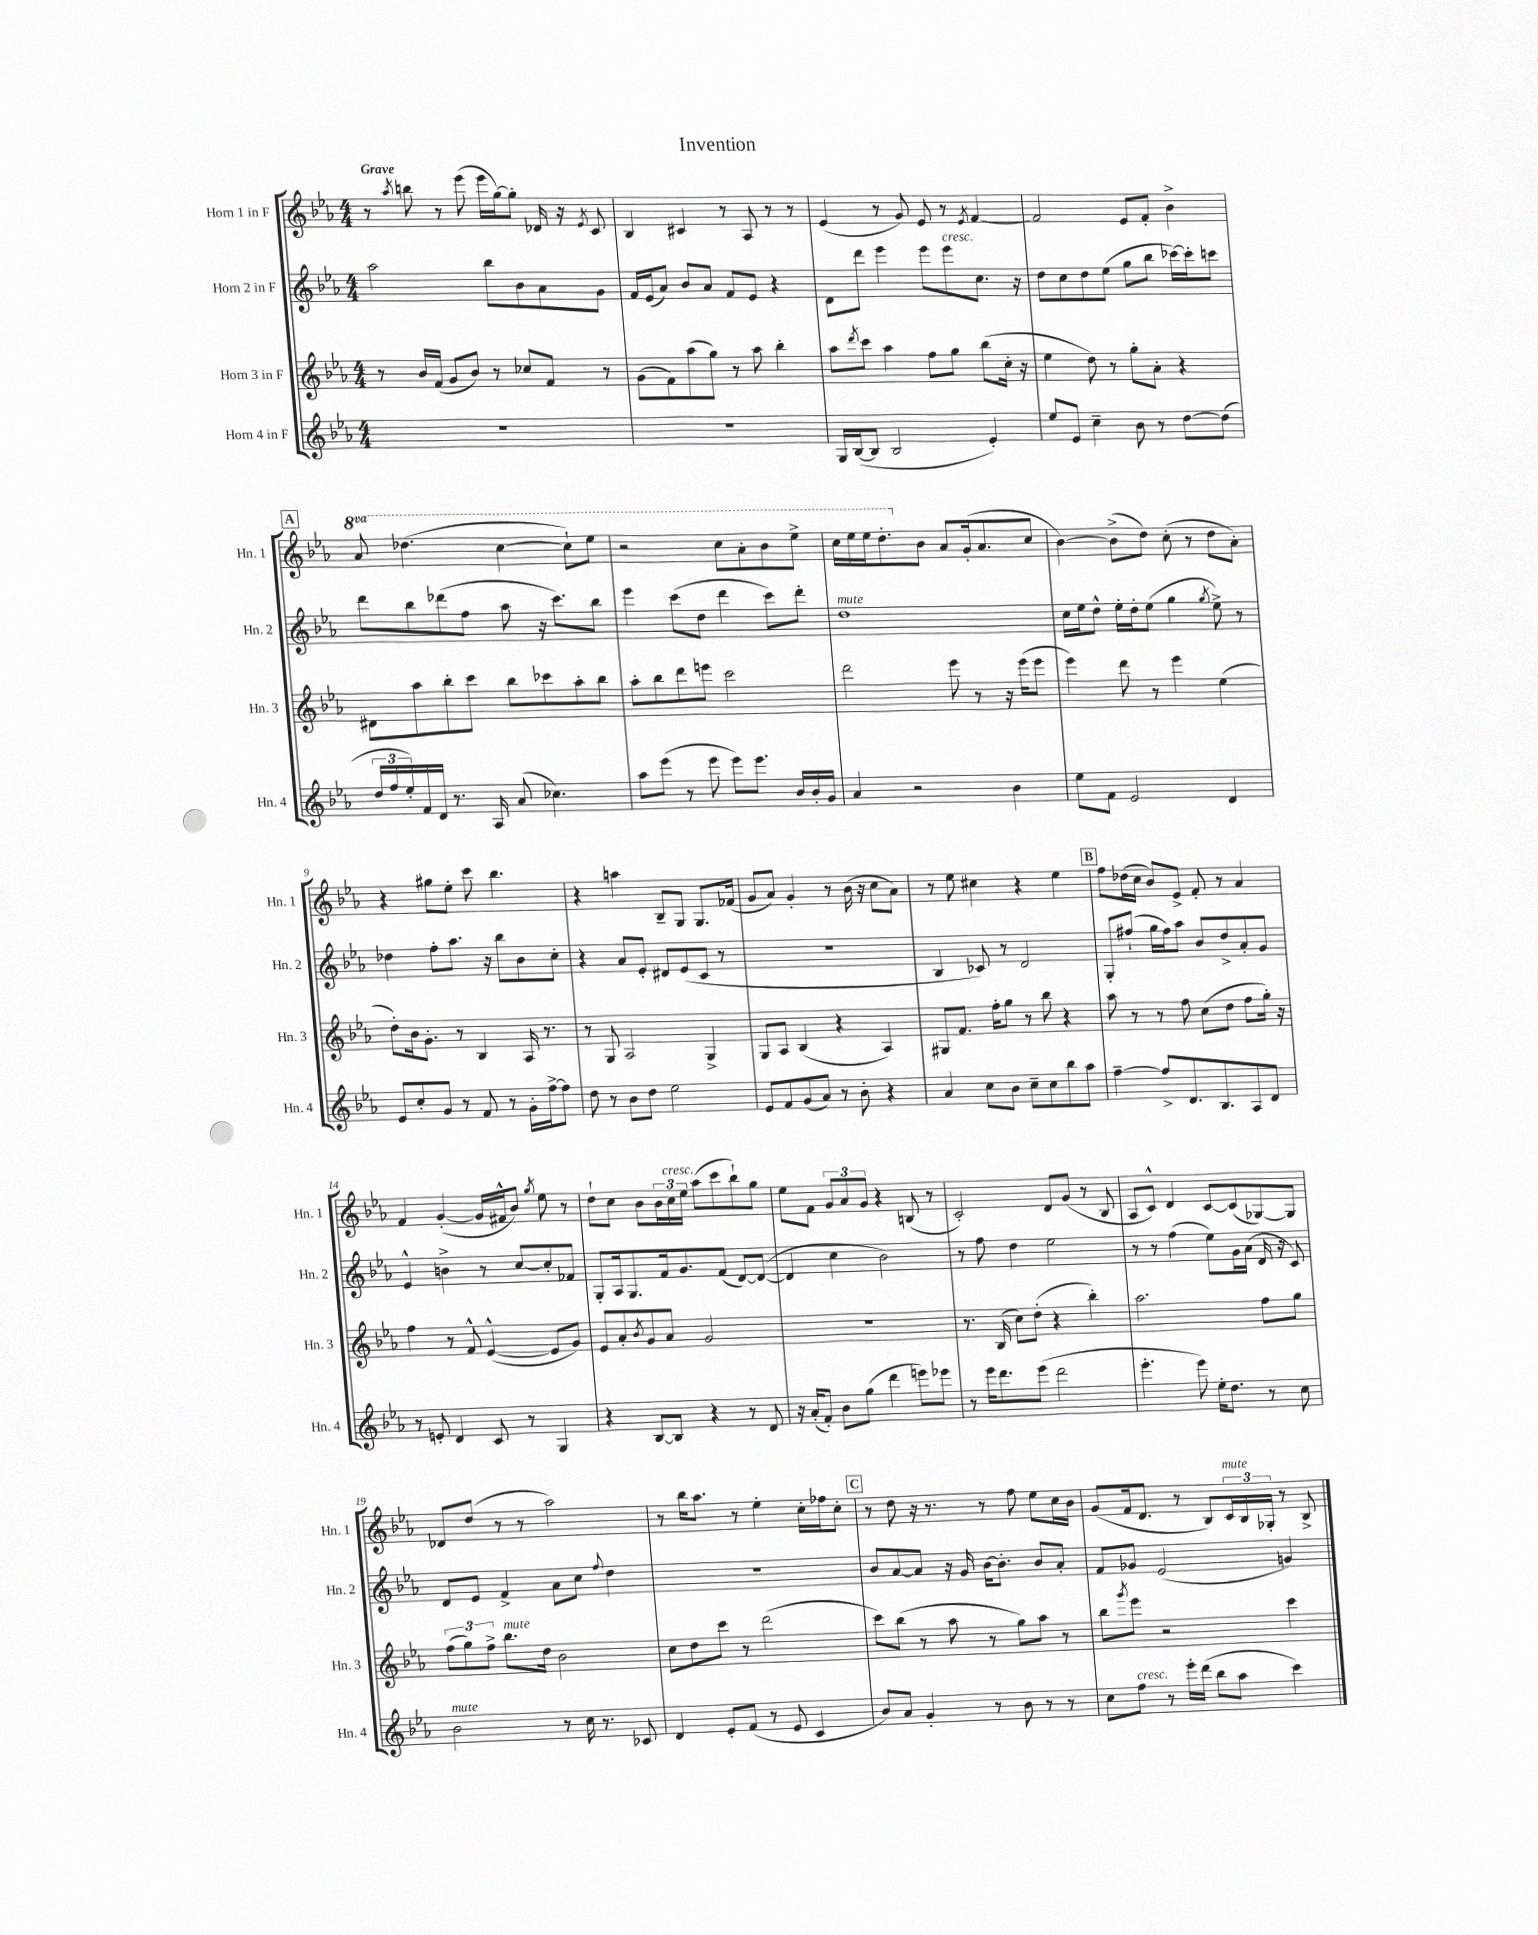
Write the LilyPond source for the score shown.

\header { title = "Invention" }
<<
\new StaffGroup <<
\new Staff = "s0" \with { instrumentName = "Horn 1 in F" shortInstrumentName = "Hn. 1" } {
    \clef treble \key ees \major \numericTimeSignature \time 4/4 \set Staff.ottavationMarkups = #ottavation-simple-ordinals \tempo "Grave"
    r8 \acciaccatura { aes''8 } b''8 r8 ees'''8( ees'''16 g''16~) g''8-. des'16 r16 \acciaccatura { ees'8 } c'8 |
    bes4 cis'4 r8 aes8 r8 r8 |
    ees'4( r8 g'8) ees'8 r8 \acciaccatura { ees'8 } f'4~ |
    f'2 ees'8 f'8-. bes'4-> |
    \mark \markup { \box "A" } \ottava #1 aes''8 des'''4.( c'''4~ c'''8-!) ees'''8 |
    r2 c'''8 aes''8-. bes''8 ees'''8-> |
    c'''16 ees'''16 ees'''16 d'''8.-. \ottava #0 bes'8 aes'8 g'16-.( aes'8. c''8 |
    bes'4~) bes'8->( d''8) c''8-.( r8 d''8 aes'8-.) |
    r4 gis''8 ees''8-. c'''8 bes''4. |
    r4 a''4 bes8-- g8 g8. fes'16( |
    g'8 aes'8) g'4-. r8 bes'16( r16 c''8 aes'8) |
    r8 ees''8 cis''4 r4 ees''4 |
    \mark \markup { \box "B" } f''8 des''16( c''16 bes'8) ees'8-> f'8-. r8 aes'4 |
    f'4 g'4~-.( g'16 fis'16-^ bes'8) \acciaccatura { g''8 } ees''8 r8 |
    d''8-! c''8 bes'8 \tuplet 3/2 { bes'16 c''16^\markup { \italic "cresc." } ees''16 } aes''8( c'''8 bes''8-!) g''8 |
    ees''8 f'8 \tuplet 3/2 { g'8 aes'8 g'8 } r4 b8( r8 |
    c'2-.) d'8 g'8( r8 bes8 |
    aes8 c'8-^) d'4 c'8~ c'8( ges8~) ges8 |
    des'8 d''8( r8 r8 aes''2) |
    r8 bes''16 aes''8. r8 ees''4-. c''16-. fes''16 c''8-. |
    \mark \markup { \box "C" } r8 d''8 r16 r8. r8 f''8 ees''8 c''16 bes'16 |
    g'8( f'16 d'8. r8 bes8) \tuplet 3/2 { c'16^\markup { \italic "mute" } bes16 ges16-. } r8 bes8-> \bar "|." |
}
\new Staff = "s1" \with { instrumentName = "Horn 2 in F" shortInstrumentName = "Hn. 2" } {
    \clef treble \key ees \major \numericTimeSignature \time 4/4
    aes''2 bes''8 bes'8 aes'8 g'8 |
    f'16 ees'16( aes'8) bes'8 aes'8 f'8 ees'8 r4 |
    d'8 d'''8 ees'''4 ees'''8 ees'''8^\markup { \italic "cresc." } c''8. r16 |
    d''8 c''8 d''8 ees''8( g''8 bes''8 ces'''16~) ces'''16-. c'''8 |
    \mark \markup { \box "A" } d'''8 bes''8 des'''8( f''8 aes''8 r16 c'''8.) bes''8 |
    ees'''4 c'''8( d''8 d'''4 c'''8) d'''8-. |
    d''1^\markup { \italic "mute" } |
    c''16 ees''16 d''8-^ ees''16-. d''16-. ees''8( g''4 \acciaccatura { g''8 } ees''8->) r8 |
    des''4 f''8-. aes''8. r16 bes''8 bes'8 c''8-. |
    r4 aes'8 ees'8-. dis'8 ees'8( c'8 r8 |
    R1 |
    bes4 ces'8) r8 d'2 |
    \mark \markup { \box "B" } g8-. fis''8-!( g''16 fis''16) aes''8 bes'8 d''8-> aes'8-. g'8 |
    ees'4-^ b'4-> r8 c''8~ c''8-. fes'8 |
    g8-. aes16 g8. f'16 g'8. f'8( d'8~) d'8~( |
    d'4 c''4 bes'2) |
    r8 f''8 d''4 ees''2 |
    r8 r8 f''4( ees''8) g'16 aes'16( d'16 r16 c'8) |
    d'8 ees'8 f'4-> aes'8 c''8 \appoggiatura { f''8 } d''4 |
    R1 |
    \mark \markup { \box "C" } bes'8 aes'8~ aes'8 r16 g'16 bes'16~ bes'8.-. bes'8 aes'8-. |
    f'8 ges'8 ees'2( g'4) \bar "|." |
}
\new Staff = "s2" \with { instrumentName = "Horn 3 in F" shortInstrumentName = "Hn. 3" } {
    \clef treble \key ees \major \numericTimeSignature \time 4/4
    r8 bes'16 f'16( g'8 bes'8) r8 ces''8 f'8 r8 |
    g'8( f'8) aes''8( g''8) r8 aes''8 bes''4-. |
    aes''8 \acciaccatura { d'''8 } c'''8 aes''4 f''8 g''8 bes''8( c''16-. r16 |
    ees''4 d''8) r8 g''8-. aes'8-. r4 |
    \mark \markup { \box "A" } dis'8 aes''8 bes''8-. c'''8 bes''8 ces'''8 aes''8-. bes''8 |
    aes''8-. bes''8 d'''8 e'''8 c'''2 |
    d'''2 ees'''8 r8 r16 ees'''16( ees'''8 |
    ees'''4) d'''8 r8 ees'''4 ees''4( |
    d''8-.) bes'16 g'8.-. r8 bes4 aes16 r8. |
    r8 g8 aes2 g4-> |
    g8 aes8 bes4( r4 aes4) |
    gis8 f'8. f''16-. g''8 r8 bes''8 r4 |
    \mark \markup { \box "B" } aes''8 r8 r8 f''8 c''8( d''8 f''8 g''16-.) r16 |
    f''4 r8 f'8-^ ees'4~-^( ees'8 g'8) |
    ees'8 aes'8-. \acciaccatura { bes'8 } g'8 aes'8 g'2 |
    R1 |
    r8. bes16( c''8) d''8-.( r4 bes''4-.) |
    aes''2. f''8 g''8 |
    \tuplet 3/2 { f''8( g''8) f''8-> } bes''8.^\markup { \italic "mute" } d''16 bes'2 |
    c''8 d''8 c'''8 r8 d'''2( |
    \mark \markup { \box "C" } c'''8) bes''8( r8 aes''8 r8 g''8) aes''8 r8 |
    bes''8 \acciaccatura { g'''8 } ees'''8 r2 c'''4 \bar "|." |
}
\new Staff = "s3" \with { instrumentName = "Horn 4 in F" shortInstrumentName = "Hn. 4" } {
    \clef treble \key ees \major \numericTimeSignature \time 4/4
    R1 |
    R1 |
    g16 bes16~( bes8 bes2 ees'4-.) |
    ees''8 ees'8 c''4-- bes'8 r8 d''8~ d''8( |
    \mark \markup { \box "A" } \tuplet 3/2 { d''16 f''16 ees''16-.) } f'16 d'16 r8. aes16 aes'8( ces''4.) |
    aes''8 ees'''8( r8 ees'''8 ees'''8) ees'''8. bes'16 bes'16-. g'16 |
    aes'4 r2 bes'4 |
    ees''8 f'8 ees'2 d'4 |
    ees'8 c''8-. g'8 r8 f'8 r8 g'16-. f''16~-> f''8 |
    d''8 r8 bes'8 d''8 ees''2 |
    ees'8 f'8 g'8( aes'8) r8 bes'8-. r4 |
    aes'4 c''8 bes'8 c''8-- c''8 bes''8 aes''8 |
    \mark \markup { \box "B" } f''4~-- f''8-> d'8. bes8. aes8 d'8 |
    r8 e'8-. d'4 c'8 r8 g4 |
    r4 bes8~ bes8 r4 r8 d'8 |
    r16 aes'16-.( f'8-.) bes'8 g''8( d'''4 e'''8) ees'''8 |
    r8 ees'''16 d'''8. ees'''8( d'''2 |
    ees'''4.-. ees'''8) ees''16-. d''8. r8 c''8 |
    bes'2^\markup { \italic "mute" } r8 c''16 r8. ces'8 |
    d'4 ees'8-. f'8( r8 ees'8 c'4 |
    \mark \markup { \box "C" } bes'8) aes'8 g'4-. r8 bes'8 r8 r8 |
    c''8 f''8^\markup { \italic "cresc." } r8 ees'''16-. d'''16( bes''8 aes''8 c'''4) \bar "|." |
}
>>
>>
